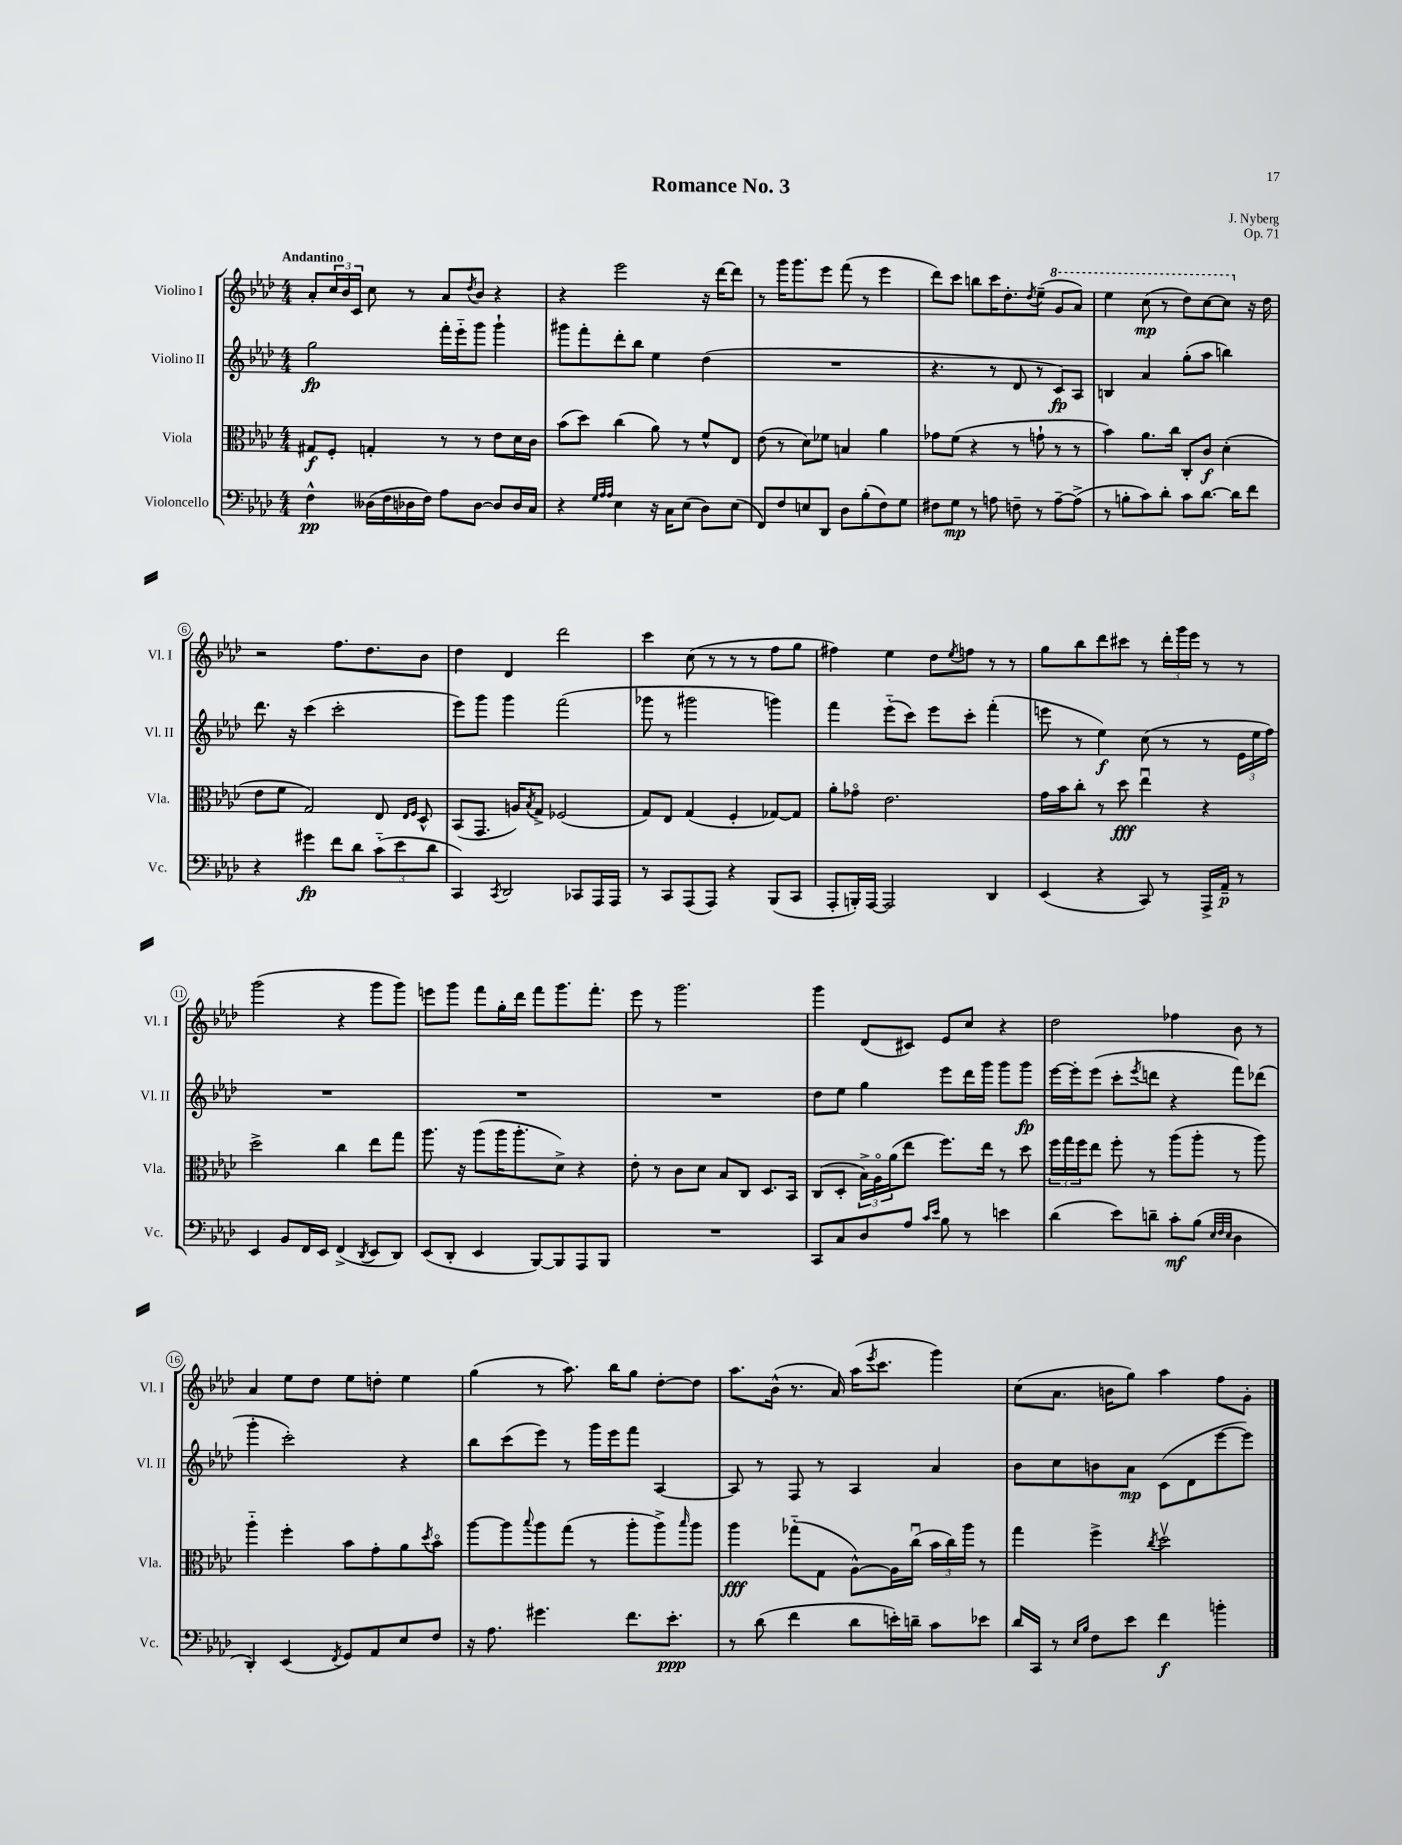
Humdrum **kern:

**kern	**kern	**kern	**kern
*staff4	*staff3	*staff2	*staff1
*clefF4	*clefC3	*clefG2	*clefG2
*k[b-e-a-d-]	*k[b-e-a-d-]	*k[b-e-a-d-]	*k[b-e-a-d-]
*M4/4	*M4/4	*M4/4	*M4/4
4F^^\	8G#/L	2gg\	8a-'/L
.	8F'/J	.	24cc/L
.	.	.	24b-/
.	.	.	24c/JJ
(16D--\LL	4G'/	.	8cc\
16F\	.	.	.
16D-\	.	.	8r
16F\JJ)	.	.	.
8A-\L	8r	16fff'\LL	8a-/L
.	.	16eee-'~\J	.
.	.	.	8qdd-/
[8D-\J	8r	8ggg\J	8b-/J
8D-/]L	8e-\L	4ggg`\	4r
16D-/L	16d-\L	.	.
16C/JJ	16c\JJ	.	.
=	=	=	=
4r	(8b-\L	8ggg#\L	4r
.	8dd-\J)	8fff'\	.
32qqG/LLL	.	.	.
32qqA-/	.	.	.
32qqA-/JJJ	.	.	.
4E-\	(4cc\	8ddd-'\	2eee-\
.	.	8bb-\J	.
16r	8a-\)	4ee-\	.
16C\LK	.	.	.
(8E-\J	8r	.	.
8D-\L)	8f^^/L	(4dd-\	16r
.	.	.	[16ddd-\LK
(8E-\J	8E-/J	.	8ddd-\]J
=	=	=	=
8FF/L)	(8e-\	1r	8r
8F/	8r	.	16ggg\LK
.	.	.	8.ggg\
8E/	8d-\L)	.	.
8DD-/J	8f-\J	.	8eee-\J
8D-\L	4B/	.	(8fff\
(8B-'\	.	.	8r
8F\)	4a-\	.	4eee-\
8G\J	.	.	.
=	=	=	=
8F#\L	8g-\L	4.r	8ddd-\L)
8G\J	(8f\J	.	8ccc\J
8r	4r	.	8bb\L
8A\	.	8r	16ccc\K
.	.	.	8.dd-'\
8F~\	8r	8d-/	.
.	.	.	8qdd-/
8r	8g`\	8r	(8ee-~\J
[8A~\L	8r	8c/L)	8gg/L
(8A^\]J	8r	8A-/J	8aa-/J)
=	=	=	=
8r	4b-\)	4B/	4eee-\
8B'\L	.	.	.
8c\)	8.a-\L	4a-/	(8ccc\
8d-'\J	.	.	8r
.	16cc\Jk	.	.
8c\L	8C'/L	(8gg'\L	8ddd-\L)
[8.d-\J	8c/J	8aa-\J	[8ccc\
.	(4d-'\	4bb\)	8ccc\]J
16d-\]LK	.	.	.
8f\J	.	.	16r
.	.	.	16dd-\
=	=	=	=
4r	8e-\L	8.ddd-\	2r
.	8f\J	.	.
.	.	16r	.
4g#\	2G/)	(4ccc\	.
8f\L	.	2ccc'\	8.ff\L
8d-\J	.	.	.
.	.	.	8.dd-\
(12c'~\L	8E-/	.	.
12e-\	.	.	.
.	16qqE-/LL	.	.
.	16qqF/JJ	.	.
.	8D-^^/	.	8b-\J
12d-\J	.	.	.
=	=	=	=
4CC/)	(8BB-/L	8eee-\L)	4dd-\
.	8.GG/J	8ggg\J	.
8qCC/	.	.	.
2DD-/	.	4ggg\	4d-/
.	16A/LK)	.	.
.	8qB-/	.	.
.	8G^/J	.	.
.	(2F-/	(2fff\	2ddd-\
8CC-/L	.	.	.
16AAA-/L	.	.	.
16AAA-/JJ	.	.	.
=	=	=	=
8r	8G/L)	8ggg-\	4ccc\
8CC/L	8E-/J	8r	.
(8AAA-/	(4G/	2ggg#\	(8cc\
8AAA-/J)	.	.	8r
4r	4F'/	.	8r
.	.	.	8r
(8BBB-/L	[8G-/L)	4ggg\)	8ff\L
8CC/J	8G-/]J	.	8gg\J
=	=	=	=
8AAA-'/L	8a-'\L	4fff\	4ff#\)
16BBB'/L)	8g-o\J	.	.
[16AAA-/JJ	.	.	.
2AAA-/]	2.e-\	(8eee-'~\L	4ee-\
.	.	8ccc\J)	.
.	.	8eee-\L	8dd-\L
.	.	.	8qee-/
.	.	8ccc'\J	8ff\J
4DD-/	.	(4fff'\	8r
.	.	.	8r
=	=	=	=
(4EE-/	16g\LL	8eee\	8gg\L
.	16b-\J	.	.
.	8cc'\J	8r	8bb-\
4r	8r	4ee-\)	8ddd-\
.	8dd-\	.	8ccc#\J
8CC/)	4ee-u\	(8cc\	8r
8r	.	8r	24ddd-'\LL
.	.	.	24ggg\
.	.	.	24eee-\JJ
16AAA-^/LL	4r	8r	8r
16AA-~/JJ	.	.	.
8r	.	24e-\LL	8r
.	.	24ee-\	.
.	.	24ff\JJ)	.
=	=	=	=
4EE-/	2dd-^\	1r	(2ggg\
8BB-/L	.	.	.
16FF/L	.	.	.
16EE-/JJ	.	.	.
(4FF^/	4cc\	.	4r
8qDD-/	.	.	.
8EE-/L	8ee-\L	.	8ggg\L
8DD-/J)	8gg\J	.	8ggg\J)
=	=	=	=
(8EE-/L	8.aa-\	1r	8eee\L
8DD-'/J	.	.	8ggg\J
.	16r	.	.
4EE-/	(8aa-\L	.	8fff\L
.	16aa-\K	.	16gg'\L
.	8.aa-'\	.	16ddd-\JJ
[8BBB-/L)	.	.	8fff\L
8BBB-/]	8d-^\J)	.	8.ggg\
8AAA-/	4r	.	.
.	.	.	8.fff'\J
8BBB-/J	.	.	.
=	=	=	=
1r	8e-'\	1r	8eee-\
.	8r	.	8r
.	8c\L	.	2.ggg\
.	8d-\J	.	.
.	8B-/L	.	.
.	8C/J	.	.
.	8.D-/L	.	.
.	16BB-/Jk	.	.
=	=	=	=
8CC/L	(8C/L	8dd-\L	4ggg\
8C/	8D-'/J	8ee-\J	.
8D-/	24B-^\LL)	4gg\	(8d-/L
.	24A-o\	.	.
.	(24a-\J	.	.
8A-/J	8ee-\J	.	8c#/J)
16qqc/LL	.	.	.
16qqe-/JJ	.	.	.
8B-\	8.ff\L)	8eee-\L	8e-/L
8r	.	16ddd-\L	8cc/J
.	16ee-\Jk	16ggg\JJ	.
4e\	8r	8ggg\L	4r
.	8dd-\	8ggg\J	.
=	=	=	=
(4d-\	24ff\LL	[16eee-\LL	2dd-\
.	24gg\	.	.
.	.	16eee-'\]J	.
.	24ff\J	.	.
.	8ee-\J	(8eee-\J	.
8e-\L)	8ff'\	8ccc'\L	.
.	.	8qeee-/	.
8d~\J	8r	8ddd\J	.
8c'\L	(8aa-\L	4r	4ff-\
(8B-\J	8aa-'\J	.	.
32qqE-/LLL	.	.	.
32qqF/	.	.	.
32qqE-/JJJ	.	.	.
4D-\	8r	8fff\L)	8b-\
.	8aa-\)	(8ddd-\J	8r
=	=	=	=
4DD-'/)	4aa-'~\	4ggg'\	4a-/
(4EE-/	4ff'\	2ccc'\)	8ee-\L
.	.	.	8dd-\J
8qFF/	.	.	.
8GG/L)	8b-\L	.	8ee-\L
8AA-/	8g'\	.	8dd'\J
8E-/	8a-\	4r	4ee-\
.	8qdd-/	.	.
8F/J	8b-o\J	.	.
=	=	=	=
16r	[8aa-\L	8bb-\L	(4gg\
8.A-\	.	.	.
.	8aa-\]	(8ccc\	.
.	8qqbb-/	.	.
4.g#\	8aa-\	8eee-\J)	8r
.	(8gg\J	8r	8.aa-\)
.	8r	16ggg\LL	.
.	.	16eee-\J	16bb-\LK
8.f\L	8aa-'\L	8fff\J	8gg\J
.	8aa-^\)	[4A-/	[8dd-'\L
8.e-'\J	.	.	.
.	16qqbb-/	.	.
.	8aa-\J	.	8dd-\]J
=	=	=	=
8r	4aa-\	8A-/]	8.aa-\L
(8d-\	.	8r	.
.	.	.	(16b-^^\Jk
4f\	(8gg-'~\L	8F/	8.r
.	8G\J	8r	.
.	.	.	16a-/)
8d-\L	[8A-^^\L)	4A-/	(16aa-\LK
.	.	.	8qeee-/
.	.	.	8.ccc\J
16e'\L)	16A-\]L	.	.
16d~\JJ	(16ccu\JJ	.	.
8c\L	24b-\LL	4a-/	4ggg\)
.	24cc\)	.	.
.	24aa-\JJ	.	.
8e-\J	8r	.	.
=	=	=	=
16d-/LL	4gg\	8b-\L	(8cc\L
16CC/JJ	.	.	.
8r	.	8cc\	8.a-\J
16qqE-/LL	.	.	.
16qqB-/JJ	.	.	.
8F\L	4ff^\	8b\	.
.	.	.	16b\LK
8e-\J	.	8a-\J	8gg\J)
.	8qcc/	.	.
4f\	2dd-v\	(8c\L	4aa-\
.	.	8d-\	.
4b'\	.	[8eee-\	8ff\L
.	.	8eee-\]J)	8g'\J
==	==	==	==
*-	*-	*-	*-
